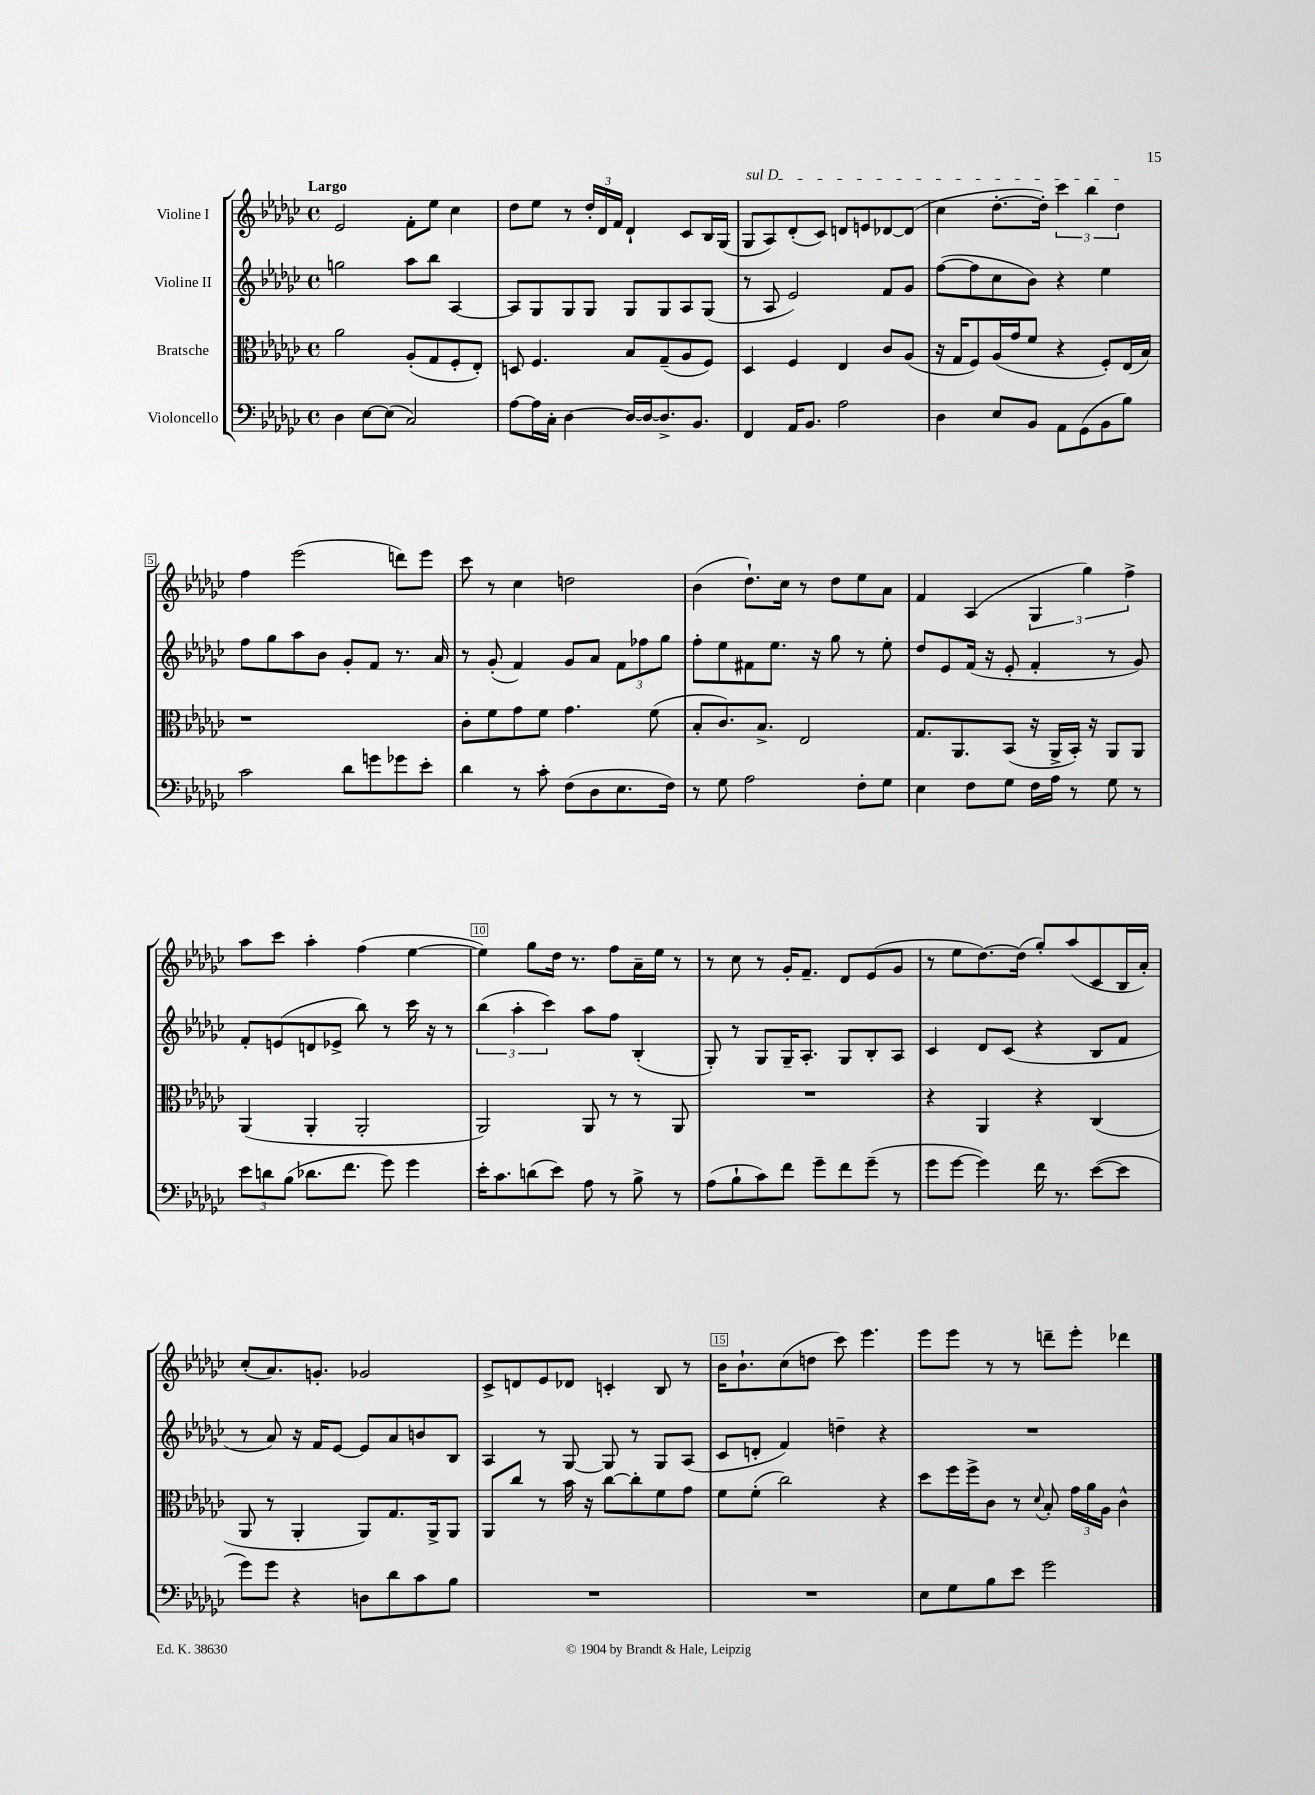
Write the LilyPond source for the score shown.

<<
\new StaffGroup <<
\new Staff = "s0" \with { instrumentName = "Violine I" } {
    \clef treble \key ges \major \defaultTimeSignature \time 4/4 \tempo "Largo"
    \autoBeamOff ees'2 f'8[-. ees''8] ces''4 |
    des''8[ ees''8] r8 \tuplet 3/2 { des''16[-. des'16 f'16] } des'4-! ces'8[ bes16 ges16]( |
    \once \override TextSpanner.bound-details.left.text = \markup { \italic "sul D" } ges8[\startTextSpan aes8) des'8-.( ces'8]) d'8[ e'8 des'8~ des'8]( |
    ces''4 des''8.[~-. des''16]-.) \tuplet 3/2 { ces'''4 bes''4 des''4\stopTextSpan } |
    f''4 ees'''2( d'''8[) ees'''8] |
    ces'''8 r8 ces''4 d''2 |
    bes'4( des''8.[-!) ces''16] r8 des''8[ ees''8 aes'8] |
    f'4 aes4( \tuplet 3/2 { ges4 ges''4) f''4-> } |
    aes''8[ ces'''8] aes''4-. f''4( ees''4~ |
    ees''4) ges''8[ des''16] r8. f''8[ aes'16-- ees''16] r8 |
    r8 ces''8 r8 ges'16[-. f'8.]-- des'8[ ees'8( ges'8] |
    r8 ees''8[ des''8.~) des''16]( ges''8[-.) aes''8( ces'8 bes16 aes'16]-.) |
    ces''8[-.( aes'8.) g'8.]-. ges'2 |
    ces'8[-> d'8 ees'8 des'8] c'4-. bes8 r8 |
    bes'16[ bes'8.-! ces''8( d''8] ces'''8) ees'''4. |
    ees'''8[ ees'''8] r8 r8 d'''8[-- ees'''8]-. des'''4 \bar "|." |
}
\new Staff = "s1" \with { instrumentName = "Violine II" } {
    \clef treble \key ges \major \defaultTimeSignature \time 4/4
    \autoBeamOff g''2 aes''8[ bes''8] aes4~ |
    aes8[ ges8 ges8 ges8] ges8[ ges8 aes8 ges8]( |
    r8 aes8 ees'2) f'8[ ges'8] |
    f''8[~( f''8 ces''8 bes'8]) r4 ees''4 |
    f''8[ ges''8 aes''8 bes'8] ges'8[-. f'8] r8. aes'16 |
    r8 ges'8-.( f'4) ges'8[ aes'8] \tuplet 3/2 { f'8[ fes''8 ges''8] } |
    f''8[-. ees''8 fis'8 ees''8.] r16 ges''8 r8 ees''8-. |
    des''8[ ees'8 f'16]( r16 ees'8-. f'4-. r8 ges'8) |
    f'8[-. e'8( d'8 ees'8]-> bes''8) r8 ces'''16 r16 r8 |
    \tuplet 3/2 { bes''4( aes''4-. ces'''4) } aes''8[ f''8] bes4-.( |
    ges8-.) r8 ges8[ ges16-- aes8.]-. ges8[ bes8-. aes8] |
    ces'4 des'8[ ces'8]( r4 bes8[ f'8] |
    r8 aes'8) r16 f'16[ ees'8]~ ees'8[ aes'8 b'8 bes8] |
    aes4 r8 ges8~ ges8 r8 ges8[ aes8]( |
    ces'8[ d'8]-. f'4) d''4-- r4 |
    R1 \bar "|." |
}
\new Staff = "s2" \with { instrumentName = "Bratsche" } {
    \clef alto \key ges \major \defaultTimeSignature \time 4/4
    \autoBeamOff aes'2 aes8[-.( ges8 f8-. ees8]-.) |
    d8 f4. bes8[ ges8--( aes8 f8]) |
    des4 f4 ees4 ces'8[ aes8]( |
    r16 ges16[ f8) aes16( ges'16 f'8] r4 f8[-.) ees16( bes16]) |
    r1 |
    ces'8[-. f'8 ges'8 f'8] ges'4. f'8( |
    bes8[-. ces'8.) bes8.]-> ees2 |
    ges8.[ aes,8. bes,8]( r16 aes,16[-> bes,16]-.) r16 aes,8[ aes,8] |
    aes,4( aes,4-. aes,2-. |
    aes,2) aes,8 r8 r8 aes,8 |
    R1 |
    r4 aes,4 r4 ces4( |
    aes,8 r8 aes,4-. aes,8[) ges8. aes,16-> aes,8] |
    aes,8[ ces''8] r8 bes'16 r16 ces''8[~ ces''8-. f'8 ges'8] |
    f'8[ f'8]-.( ces''2) r4 |
    des''8[ f''16 f''16-> ces'8] r8 \appoggiatura { des'8 } bes8-. \tuplet 3/2 { ges'16[ aes'16 aes16] } ces'4-^ \bar "|." |
}
\new Staff = "s3" \with { instrumentName = "Violoncello" } {
    \clef bass \key ges \major \defaultTimeSignature \time 4/4
    \autoBeamOff des4 ees8[~ ees8]( ces2) |
    aes8[~ aes16 ces16]-. des4~ des16[~ des16~ des8.-> bes,8.] |
    f,4 aes,16[ bes,8.] aes2 |
    des4 ees8[ bes,8] aes,8[ ges,8( bes,8 bes8]) |
    ces'2 des'8[ g'8 ges'8 ees'8]-. |
    des'4 r8 ces'8-. f8[( des8 ees8. f16]) |
    r8 ges8 aes2 f8[-. ges8] |
    ees4 f8[ ges8] f16[ aes16] r8 ges8 r8 |
    \tuplet 3/2 { ees'8[ d'8 bes8]( } des'8.[ f'8.] ges'8) ges'4 |
    ees'16[-. ces'8. d'8( ees'8]) aes8 r8 bes8-> r8 |
    aes8[( bes8-! ces'8) f'8] ges'8[-- f'8 ges'8]--( r8 |
    ges'8[ ges'8]~ ges'4) f'16 r8. ees'8[~( ees'8] |
    ges'8[) ges'8] r4 d8[ des'8 ces'8 bes8] |
    R1 |
    R1 |
    ees8[ ges8 bes8 ees'8] ges'2 \bar "|." |
}
>>
>>
\layout { \context { \Score \override BarNumber.break-visibility = ##(#f #t #t) barNumberVisibility = #(every-nth-bar-number-visible 5) \override BarNumber.stencil = #(make-stencil-boxer 0.1 0.3 ly:text-interface::print) } }
